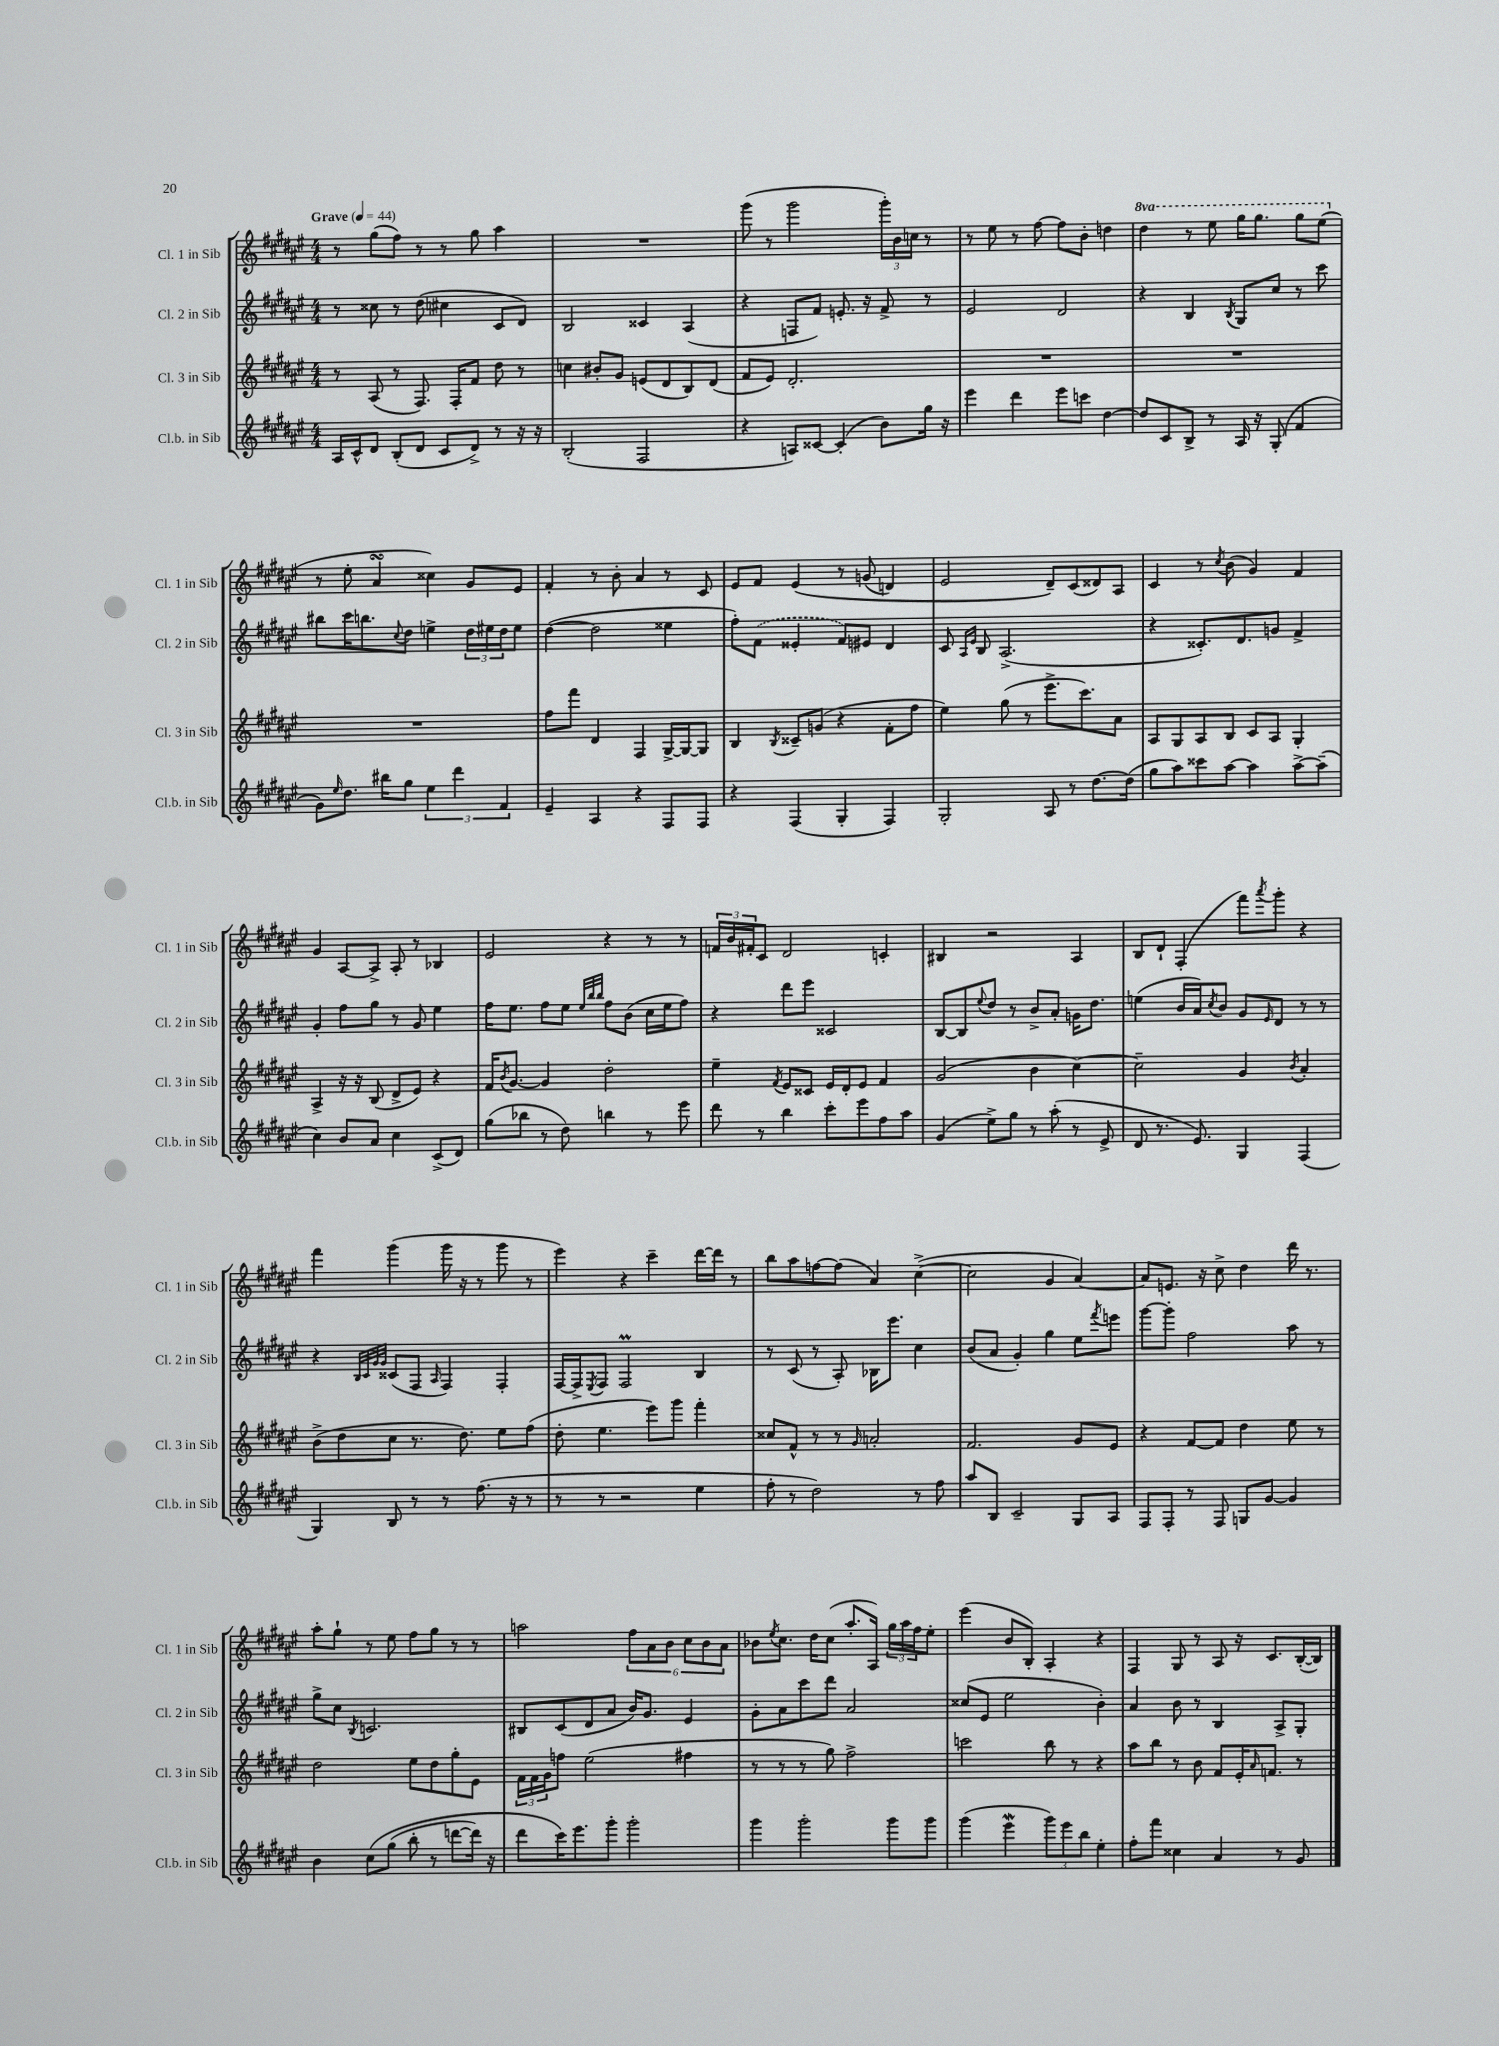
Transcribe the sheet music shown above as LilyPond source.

<<
\new StaffGroup <<
\new Staff = "s0" \with { instrumentName = "Cl. 1 in Sib" shortInstrumentName = "Cl. 1 in Sib" } {
    \clef treble \key fis \major \numericTimeSignature \time 4/4 \set Staff.ottavationMarkups = #ottavation-simple-ordinals \tempo "Grave" 4 = 44
    r8 gis''8( fis''8) r8 r8 gis''8 ais''4 |
    R1 |
    gis'''8( r8 gis'''2 \tuplet 3/2 { gis'''16-.) b'16 c''16 } r8 |
    r8 eis''8 r8 fis''8~ fis''8 b'8-. d''4 |
    \ottava #1 dis'''4 r8 eis'''8 gis'''16 gis'''8. gis'''8 eis'''8( \ottava #0 |
    r8 eis''8-. ais'4\turn cisis''4) gis'8 eis'8 |
    fis'4-. r8 b'8-. ais'4 r8 cis'8 |
    eis'8 fis'8 eis'4\( r8 g'8( d'4) |
    eis'2 dis'8--\) cis'8( disis'8) ais8 |
    cis'4 r8 \acciaccatura { cis''8 } b'8( gis'4) fis'4 |
    gis'4 ais8~ ais8-> ais8-. r8 bes4 |
    eis'2 r4 r8 r8 |
    \tuplet 3/2 { f'16 b'16 fis'16-. } cis'8 dis'2 c'4-. |
    bis4 r2 ais4 |
    b8 dis'8-! fis4-.( fis'''8) \acciaccatura { ais'''8 } gis'''8-. r4 |
    fis'''4 gis'''4( gis'''16 r16 r8 gis'''8 r8 |
    eis'''4) r4 cis'''4-- dis'''16~ dis'''16 r8 |
    b''8 ais''8 f''8~ f''8( ais'4) cis''4~->( |
    cis''2 gis'4 ais'4~) |
    ais'8 e'8. r16 cis''8-> dis''4 dis'''16 r8. |
    ais''8-. gis''8-! r8 eis''8 fis''8 gis''8 r8 r8 |
    a''2 \tuplet 6/4 { fis''8 ais'8 b'8 cis''8 b'8 ais'8 } |
    bes'8 \acciaccatura { eis''8 } cis''8. dis''16 cis''8( ais''8.-. ais16) \tuplet 3/2 { gis''16 ais''16 fis''16 } eis''8-. |
    eis'''4( b'8 b8-.) ais4-. r4 |
    fis4 gis8 r8 ais8 r16 cis'8. b16~-.( b16) \bar "|." |
}
\new Staff = "s1" \with { instrumentName = "Cl. 2 in Sib" shortInstrumentName = "Cl. 2 in Sib" } {
    \clef treble \key fis \major \numericTimeSignature \time 4/4
    r8 cisis''8 r8 dis''8( cis''4 cis'8 dis'8) |
    b2 cisis'4 ais4( |
    r4 f8 fis'8) e'8.-. r16 fis'8-> r8 |
    eis'2 dis'2 |
    r4 b4 \acciaccatura { b8 } gis8 cis''8 r8 cis'''8 |
    bis''8 cis'''16 b''8. \appoggiatura { cis''8 } dis''8 e''4-> \tuplet 3/2 { dis''16 eis''16 dis''16 } eis''8 |
    dis''4~( dis''2 eisis''4 |
    fis''8-.) \once \slurDashed fis'8( eisis'4-. fis'8) eis'8 dis'4 |
    cis'8 \grace { ais16 eis'16 } b8 ais2.->( |
    r4 cisis'8.-.) dis'8. g'8 fis'4-> |
    gis'4-. fis''8 gis''8 r8 gis'8 eis''4 |
    fis''16 eis''8. fis''8 eis''8 \grace { eis''32 b''32 b''32 } fis''8 b'8( cis''16 eis''16 fis''8) |
    r4 dis'''8 eis'''8 cisis'2 |
    b8~ b8 \appoggiatura { eis''8 } dis''8 r8 b'8-> ais'8-. g'16 dis''8. |
    e''4( b'16 ais'16) \acciaccatura { cis''8 } b'8 gis'8 \grace { eis'16 } dis'8 r8 r8 |
    r4 \grace { b32 cis'32 gis'32 gis'32 } cisis'8( fis8 \grace { ais16 } fis4) fis4-. |
    fis16~ fis16-> \acciaccatura { eis8 } fis8 fis2\prall b4 |
    r8 cis'8( r8 ais8-.) bes16 eis'''8. cis''4 |
    b'8( ais'8 gis'4-.) gis''4 eis''8 \acciaccatura { fis'''8 } e'''8 |
    gis'''8~ gis'''8-. fis''2 ais''8 r8 |
    gis''8-> cis''8 \acciaccatura { b8 } c'2. |
    bis8 cis'8( dis'8 ais'8 b'16) gis'8. eis'4 |
    gis'8-. ais'8 cis'''8 dis'''8 ais'2 |
    cisis''8( eis'8 eis''2 b'4-.) |
    ais'4 b'8 r8 b4 ais8-> gis8-. \bar "|." |
}
\new Staff = "s2" \with { instrumentName = "Cl. 3 in Sib" shortInstrumentName = "Cl. 3 in Sib" } {
    \clef treble \key fis \major \numericTimeSignature \time 4/4
    r8 ais8( r8 fis8.) fis16-. fis'8 dis''8 r8 |
    c''4 bis'8-. gis'8 e'8( dis'8 b8) dis'8( |
    fis'8 eis'8) dis'2.-. |
    R1 |
    R1 |
    R1 |
    fis''8 fis'''8 dis'4 fis4 gis16~-> gis16~ gis8 |
    b4 \acciaccatura { b8 } cisis'8-- g'8( r4 fis'8-. fis''8 |
    eis''4) gis''8( r8 eis'''8.-> cis'''8.) ais'8 |
    ais8 gis8 ais8 b8 cis'8 ais8 gis4-. |
    ais4-> r16 r16 b8( dis'8-> eis'8) r4 |
    fis'16 \acciaccatura { b'8 } gis'8.~ gis'4 dis''2-. |
    eis''4-- \acciaccatura { fis'8 } eis'8 cisis'8 eis'16 dis'16-. eis'8 fis'4 |
    gis'2( b'4 cis''4~) |
    cis''2-- gis'4 \acciaccatura { b'8 } ais'4-. |
    b'8->( dis''8 cis''8 r8. dis''8.) eis''8 fis''8( |
    dis''8-. eis''4. eis'''8) gis'''8 fis'''4-. |
    cisis''8 fis'8-^ r8 r8 \grace { gis'16 } a'2-. |
    fis'2. gis'8 eis'8 |
    r4 fis'8~ fis'8 dis''4 eis''8 r8 |
    dis''2 eis''8 dis''8 gis''8-. eis'8 |
    \tuplet 3/2 { fis'16 fis'16 gis'16 } f''8 eis''2( fis''4 |
    r8 r8 r8 gis''8) fis''2-> |
    c'''2 b''8 r8 r4 |
    ais''8 b''8 r8 b'8 fis'8 eis'16-. \grace { ais'16 } f'8. r8 \bar "|." |
}
\new Staff = "s3" \with { instrumentName = "Cl.b. in Sib" shortInstrumentName = "Cl.b. in Sib" } {
    \clef treble \key fis \major \numericTimeSignature \time 4/4
    ais16 cis'16-^ dis'8 b8-.( dis'8 cis'8 dis'8->) r8 r16 r16 |
    b2-.( fis2 |
    r4 a8) cisis'8~ cisis'4-.( b'8) gis''16 r16 |
    eis'''4 dis'''4 eis'''8 c'''8 dis''4~ |
    dis''8 cis'8 b8-> r8 ais16 r16 gis8-.( fis'4 |
    gis'8) \grace { eis''16 } dis''8. bis''16 gis''8 \tuplet 3/2 { eis''4 dis'''4 fis'4 } |
    eis'4-- ais4 r4 fis8 fis8 |
    r4 fis4( gis4-. fis4) |
    gis2-. ais8 r8 dis''8.~ dis''16( |
    gis''8 ais''8) cisis'''8 ais''8~ ais''4 ais''8~-> ais''8--( |
    cis''4) b'8 ais'8 cis''4 cis'8->( dis'8) |
    gis''8( bes''8 r8 dis''8) b''4 r8 eis'''8 |
    dis'''8 r8 b''4 cis'''8-. eis'''8 fis''8 ais''8 |
    gis'4( eis''8->) gis''8 r8 ais''8-.( r8 eis'8-> |
    dis'8 r8. eis'8.) gis4 fis4( |
    gis4) b8 r8 r8 fis''8.( r16 r8 |
    r8 r8 r2 eis''4 |
    fis''8-. r8 dis''2) r8 fis''8 |
    ais''8 b8 cis'2-- gis8 ais8 |
    fis8 fis8-. r8 fis8 g8 gis'8~ gis'4 |
    b'4 cis''8\( gis''8( b''8-. r8 d'''8~ d'''16) r16 |
    dis'''8 cis'''16\) eis'''8. gis'''8-. gis'''2-. |
    gis'''4 gis'''2-. gis'''8 gis'''8 |
    gis'''4( eis'''4\mordent \tuplet 3/2 { gis'''8) eis'''8 b''8 } eis''4-. |
    fis''8-. fis'''8 cisis''4 ais'4 r8 gis'8 \bar "|." |
}
>>
>>
\layout { \context { \Score \remove "Bar_number_engraver" } }
